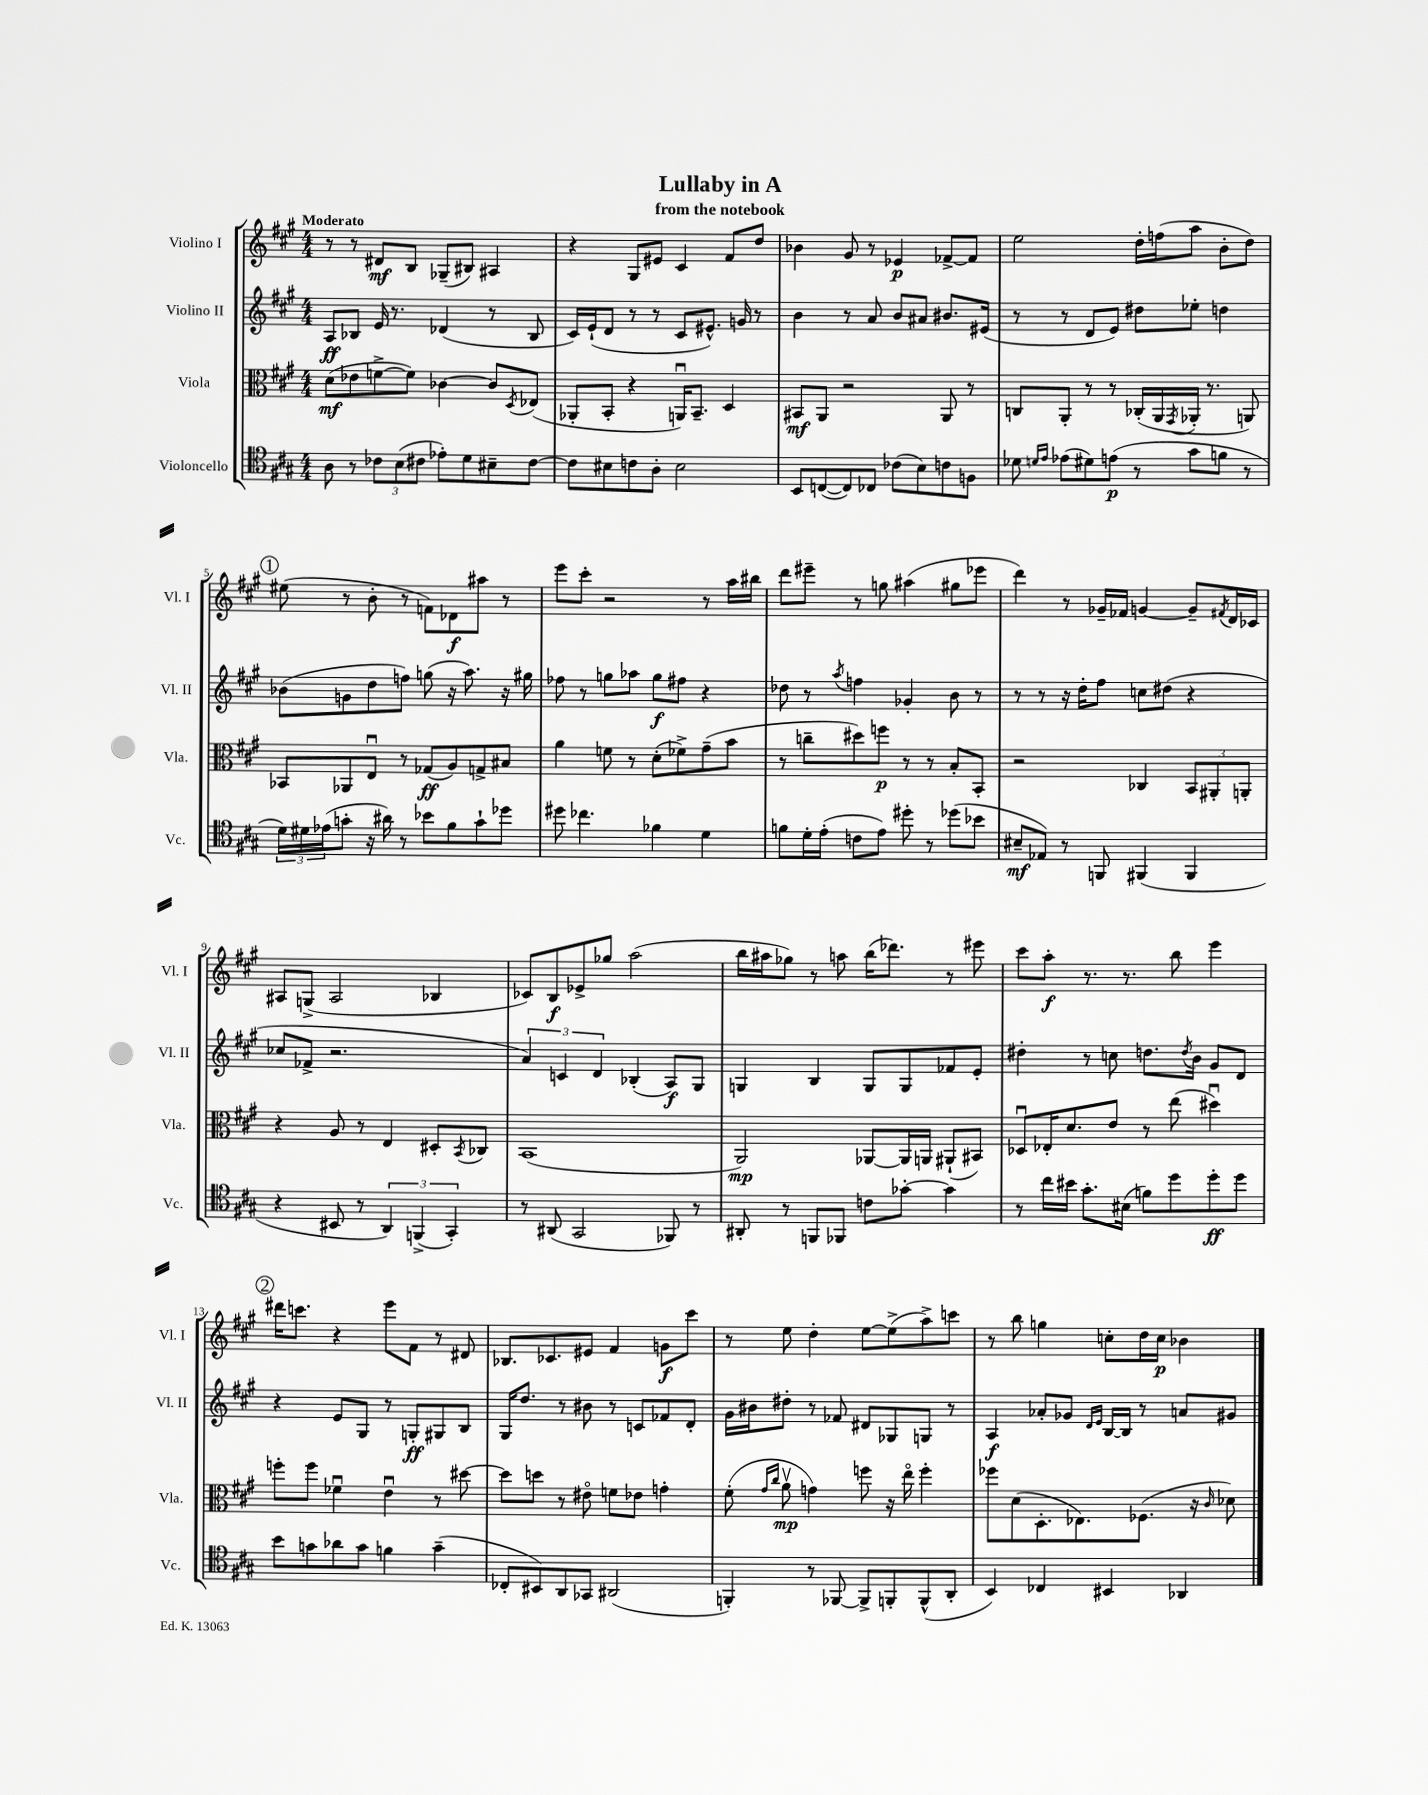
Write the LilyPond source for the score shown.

\header { title = "Lullaby in A" subtitle = "from the notebook" }
<<
\new StaffGroup <<
\new Staff = "s0" \with { instrumentName = "Violino I" shortInstrumentName = "Vl. I" } {
    \clef treble \key a \major \numericTimeSignature \time 4/4 \tempo "Moderato"
    r8 r8 dis'8\mf b8 ges8--( bis8) ais4 |
    r4 gis8 eis'8 cis'4 fis'8 d''8 |
    bes'4 gis'8 r8 ees'4\p fes'8~-> fes'8 |
    e''2 d''16-. f''16( a''8 b'8-. d''8) |
    \mark \markup { \circle "1" } eis''8( r8 b'8-. r8 f'8) des'8\f ais''8 r8 |
    e'''8 cis'''8-. r2 r8 a''16 bis''16 |
    d'''8 eis'''8-- r8 g''8 ais''4( gis''8 ees'''8 |
    d'''4) r8 ges'16-- fes'16 g'4~ g'8-- \acciaccatura { fis'8 } d'16 ces'16 |
    ais8 g8->( ais2 bes4 |
    ces'8) b8\f ees'8-> ges''8 a''2( |
    b''16 ais''16 ges''8) r8 a''8 b''16( des'''8.) r8 eis'''8 |
    cis'''8 a''8-.\f r8. r8. b''8 e'''4 |
    \mark \markup { \circle "2" } dis'''16 c'''8. r4 e'''8 fis'8 r8 dis'8 |
    bes8. ces'8. eis'8 fis'4 g'8\f cis'''8 |
    r8 e''8 d''4-. e''8~ e''8->( a''8->) c'''8 |
    r8 b''8 g''4 c''8-. d''16 c''16\p bes'4 \bar "|." |
}
\new Staff = "s1" \with { instrumentName = "Violino II" shortInstrumentName = "Vl. II" } {
    \clef treble \key a \major \numericTimeSignature \time 4/4
    a8\ff bes8 e'16 r8. des'4( r8 bes8 |
    cis'16) e'16-!( d'8 r8 r8 cis'8 eis'8.-^) g'16 r8 |
    b'4 r8 a'8 b'8 ais'8 bis'8. eis'16( |
    r8 r8 d'8 e'8) dis''8 ees''8-. d''4 |
    \mark \markup { \circle "1" } bes'8( g'8 d''8 f''8) g''8( r16 a''8.) r16 gis''16 |
    fes''8 r8 g''8 aes''8 g''8\f fis''8 r4 |
    des''8 r8 \acciaccatura { a''8 } f''4 ges'4-. b'8 r8 |
    r8 r8 r16 d''16-. fis''8 c''8 dis''8( r4 |
    ces''8 fes'8-> r2. |
    \tuplet 3/2 { a'4) c'4 d'4 } bes4-.( a8\f) gis8 |
    g4 b4 g8 g8 fes'8 e'8-. |
    dis''4-. r8 c''8 d''8. \acciaccatura { d''8 } b'16 gis'8 d'8 |
    \mark \markup { \circle "2" } r4 e'8 gis8 r8 g8-.\ff gis8 b8 |
    gis16 d''8. r8 bis'8 r8 c'8 fes'8 d'8-. |
    gis'16 bis'16 dis''8-. r8 fes'8 dis'8 ges8 g8 r8 |
    a4\f aes'8-. ges'8 \grace { d'16 e'16 } b16~ b16 r8 a'8 gis'8 \bar "|." |
}
\new Staff = "s2" \with { instrumentName = "Viola" shortInstrumentName = "Vla." } {
    \clef alto \key a \major \numericTimeSignature \time 4/4
    d'8\mf( ees'8 f'8~-> f'8) ces'4~ ces'8 \acciaccatura { d8 } ees8( |
    aes,8-. b,8-. r4 a,16\downbow) b,8.-- d4 |
    bis,8\mf a,8 r2 a,8 r8 |
    c8 a,8-. r8 r8 ces16-.( a,16 \acciaccatura { gis,8 } aes,16-. r8. a,8) |
    \mark \markup { \circle "1" } bes,8 aes,8 e8\downbow r8 ges8\ff( a8) g8-> bis8 |
    a'4 f'8 r8 d'8-.( fes'8->) gis'8--( b'8 |
    r8 c''8-- dis''8) f''8\p r8 r8 b8-. b,8-. |
    r2 ces4 \tuplet 3/2 { b,8 ais,8-. a,8-. } |
    r4 a8 r8 e4 dis8-. \acciaccatura { b,8 } ces8 |
    b,1( |
    a,2\mp) aes,8~ aes,16 a,16 ais,8-!( bis,8) |
    des8\downbow ees16-. d'8. e'8 r8 e''8( dis''4\downbow) |
    \mark \markup { \circle "2" } f''8-. f''8 fes'4\downbow e'4\downbow r8 dis''8~ |
    dis''8 d''8 r8 eis'8\flageolet f'8 ees'8 g'4-. |
    fis'8-.( \grace { gis'16 cis''16 } a'8\upbow\mp g'4) f''8 r16 e''16\flageolet f''4-. |
    fes''8 d'8( d8.-. ees8.) fes8.( r16 \grace { cis'16 } des'8) \bar "|." |
}
\new Staff = "s3" \with { instrumentName = "Violoncello" shortInstrumentName = "Vc." } {
    \clef tenor \key a \major \numericTimeSignature \time 4/4
    a8 r8 \tuplet 3/2 { ces'8 b8( cis'8 } ees'8-.) d'8 bis8-- cis'8~ |
    cis'8 bis8 c'8 a8-. bis2 |
    b,8 c8~( c8) ces8 ces'8( b8) c'8 f8 |
    des'8 \grace { d'16 e'16 } ees'8( dis'8) e'8\p( r8 gis'8 f'8 r8 |
    \mark \markup { \circle "1" } \tuplet 3/2 { d'16) dis'16 ees'16( } g'8-. r16 ais'16) r8 bes'8 fis'8 g'8-! des''8 |
    dis''8 ces''4. fes'4 d'4 |
    f'8 d'16-. e'16-.( c'8 e'8) dis''8-. r8 des''8( bes'8 |
    bis8--\mf ees8) r8 f,8 fis,4( fis,4 |
    r4 bis,8 r8 \tuplet 3/2 { a,4) f,4->( gis,4-.) } |
    r8 ais,8( gis,2 fes,8) r8 |
    ais,8-. r8 f,8 fes,8 c'8 ges'8~-. ges'4 |
    r8 cis''16 bis'16 gis'8.-. bis16( f'8) d''8 d''8-.\ff d''8 |
    \mark \markup { \circle "2" } b'8 g'8 aes'8 g'8 f'4 g'4--( |
    ces8-. bis,8) a,8 ges,8 ais,2( |
    f,4-.) r8 fes,8~ fes,8-> f,8-. f,8-^( a,8-. |
    b,4) ces4 bis,4 aes,4 \bar "|." |
}
>>
>>
